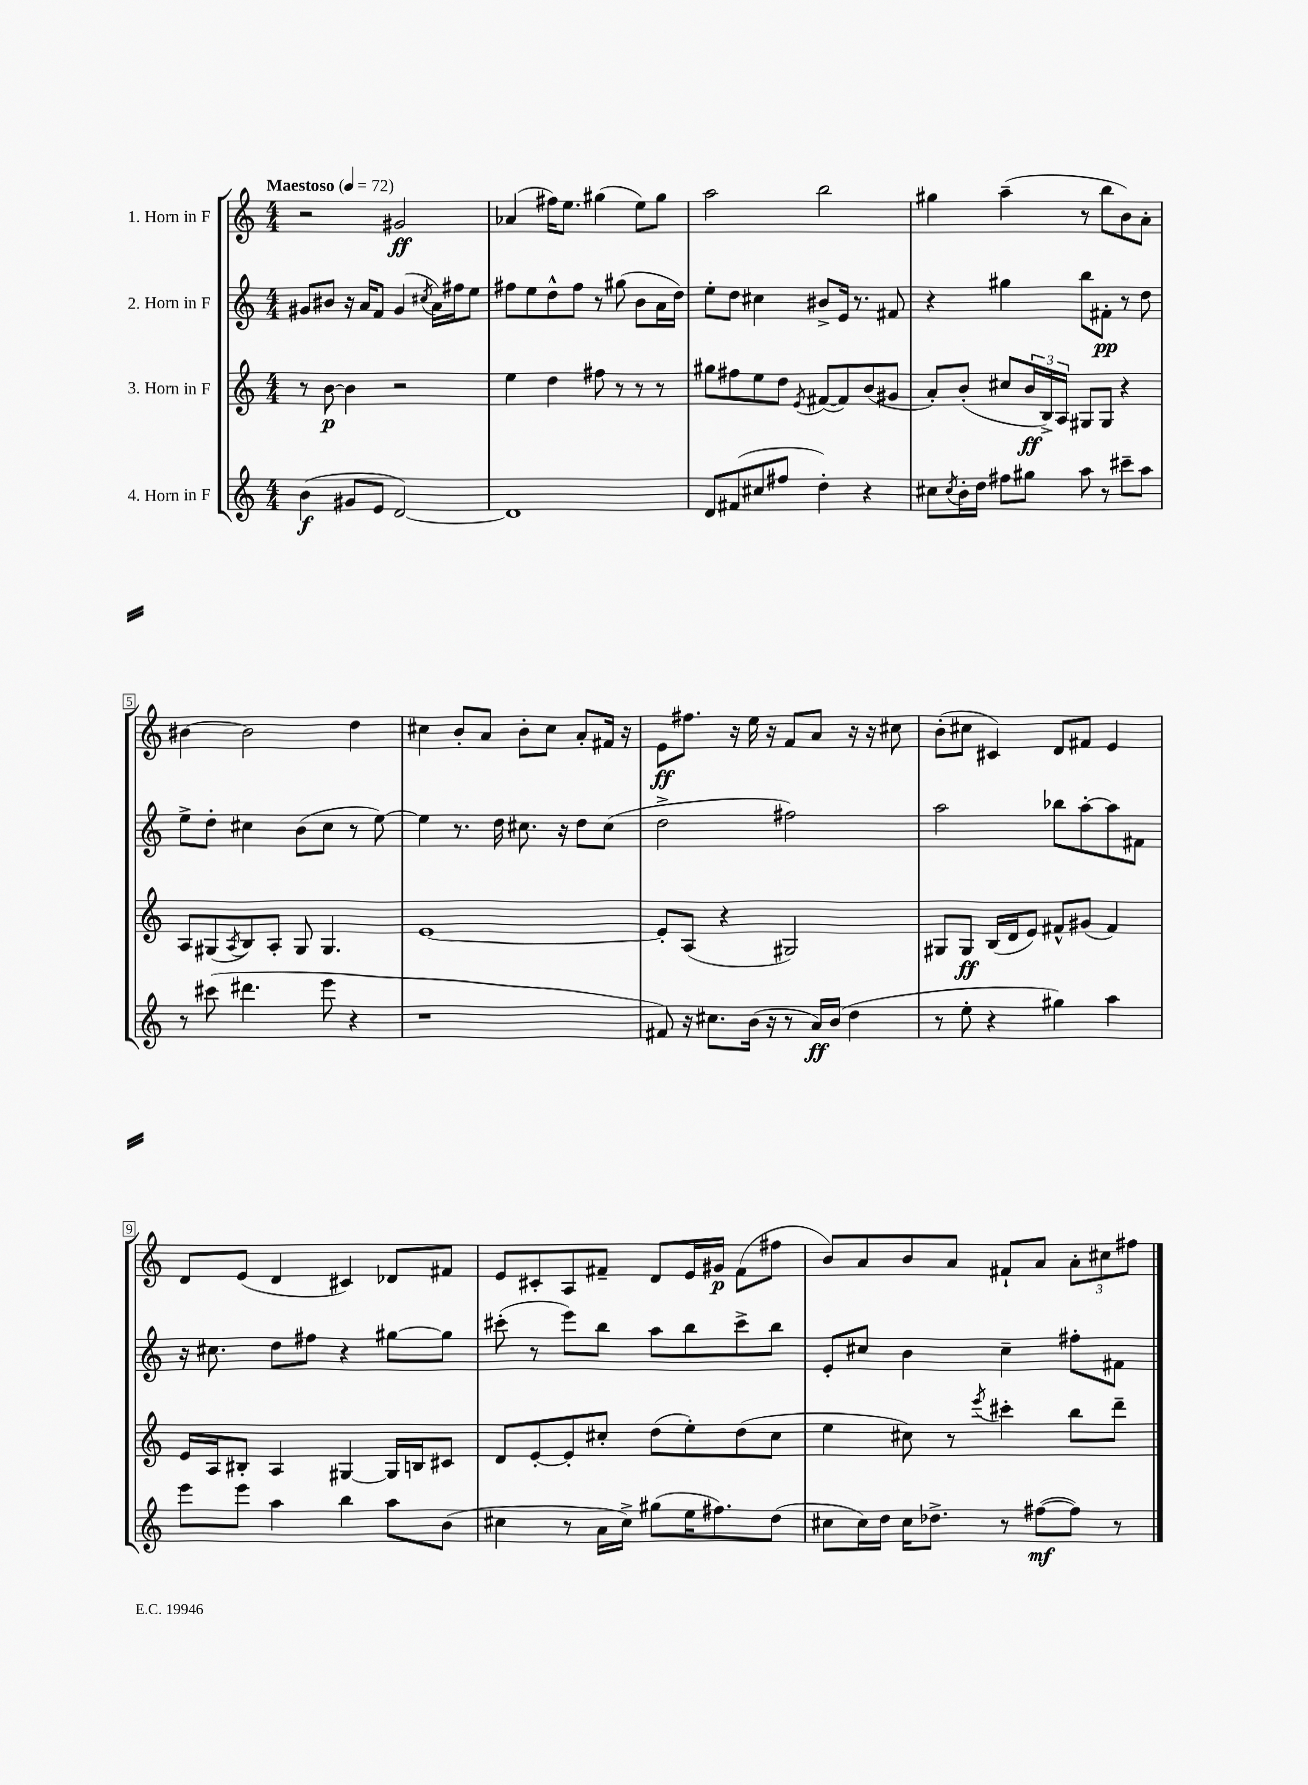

**kern	**kern	**kern	**kern
*staff4	*staff3	*staff2	*staff1
*clefG2	*clefG2	*clefG2	*clefG2
*k[]	*k[]	*k[]	*k[]
*M4/4	*M4/4	*M4/4	*M4/4
*MM72	*MM72	*MM72	*MM72
(4b\	8r	8g#/L	2r
.	[8b\	8b#/J	.
8g#/L	4b\]	16r	.
.	.	16a/LK	.
8e/J	.	8f/J	.
[2d/)	2r	(4g#/	2g#/
.	.	8qcc#/	.
.	.	16a\LL)	.
.	.	16ff#\J	.
.	.	8ee\J	.
=	=	=	=
1d]	4ee\	8ff#\L	(4a-/
.	.	8ee\	.
.	4dd\	8dd^^\	16ff#\LK)
.	.	.	8.ee\J
.	.	8ff#\J	.
.	8ff#\	8r	(4gg#\
.	8r	(8gg#\	.
.	8r	8b\L	8ee\L)
.	8r	16a\L	8gg#\J
.	.	16dd\JJ)	.
=	=	=	=
8d/L	8gg#\L	8ee'\L	2aa\
(8f#/	8ff#\	8dd\J	.
8cc#/	8ee\	4cc#\	.
8ff#/J	8dd\J	.	.
.	8qe/	.	.
4dd'\)	([8f#/L	8b#^/L	2bb\
.	8f#/])	16e/Jk	.
.	.	8.r	.
4r	(8b/	.	.
.	8g#/J	8f#/	.
=	=	=	=
8cc#\L	8a'/L)	4r	4gg#\
8qcc#/	.	.	.
16b'\L	(8b'/J	.	.
16dd\JJ	.	.	.
8ff#\L	8cc#/L	4gg#\	(4aa~\
8gg#\J	24b/L	.	.
.	24B^/)	.	.
.	24A/JJ	.	.
8aa\	8G#/L	8bb\L	8r
8r	8G#/J	8f#'\J	8bb\L
8ccc#~\L	4r	8r	8b\)
8aa\J	.	8dd\	8a'\J
=	=	=	=
8r	8A/L	8ee^\L	[4b#\
(8ccc#\	(8G#/	8dd'\J	.
.	8qA/	.	.
4.ddd#\	8B/)	4cc#\	2b#\]
.	8A'/J	.	.
.	8G#/	(8b\L	.
8eee\	4.G#/	8cc#\J	.
4r	.	8r	4dd\
.	.	[8ee\)	.
=	=	=	=
1r	[1e	4ee\]	4cc#\
.	.	8.r	8b'/L
.	.	.	8a/J
.	.	16dd\	.
.	.	8.cc#\	8b'\L
.	.	.	8cc#\J
.	.	16r	.
.	.	8dd\L	8a'/L
.	.	(8cc#\J	16f#/Jk
.	.	.	16r
=	=	=	=
8f#/)	8e'/]L	2dd^\	8e\L
16r	(8A/J	.	8.ff#\J
8.cc#\L	.	.	.
.	4r	.	.
.	.	.	16r
(16b\Jk	.	.	16ee\
16r	.	.	16r
8r	2G#/)	2ff#\)	8f/L
16a/LL)	.	.	8a/J
(16b/JJ	.	.	.
4dd\	.	.	16r
.	.	.	16r
.	.	.	8cc#\
=	=	=	=
8r	8G#/L	2aa\	(8b'\L
8ee'\	8G#/J	.	8cc#\J
4r	(16B/LL	.	4c#/)
.	16d/J	.	.
.	8e/J)	.	.
4gg#\)	8f#^^/L	8bb-\L	8d/L
.	(8g#/J	[8aa'\	8f#/J
4aa\	4f#/)	8aa\]	4e/
.	.	8f#\J	.
=	=	=	=
8eee\L	16e/LL	16r	8d/L
.	16A/J	8.cc#\	.
8eee\J	8B#'/J	.	(8e/J
4aa\	4A/	8dd\L	4d/
.	.	8ff#\J	.
4bb\	[4G#/	4r	4c#/)
8aa\L	16G#/]LL	[8gg#\L	8d-/L
.	16B/J	.	.
(8b\J	8c#/J	8gg#\]J	8f#/J
=	=	=	=
4cc#\	8d/L	(8ccc#'\	8e/L
.	[8e'/	8r	8c#'/
8r	8e'/]	8eee\L)	8A/
16a\LL	8cc#'/J	8bb\J	8f#~/J
16cc#^\JJ)	.	.	.
(8gg#\L	(8dd\L	8aa\L	8d/L
16ee\K	8ee'\)	8bb\	16e/L
8.ff#\)	.	.	16g#/JJ
.	(8dd\	8ccc#^\	(8f#\L
(8dd\J	8cc#\J	8bb\J	8ff#\J
=	=	=	=
8cc#\L	4ee\	8e'/L	8b/L)
16cc#\L)	.	8cc#/J	8a/
16dd\JJ	.	.	.
16cc#\LK	8cc#\)	4b\	8b/
8.dd-^\J	.	.	.
.	8r	.	8a/J
.	8qeee/	.	.
8r	4ccc#'\	4cc#~\	8f#`/L
([8ff#\L	.	.	8a/J
8ff#\]J)	8bb\L	8ff#'\L	12a'\L
.	.	.	12cc#\
8r	8ddd~\J	8f#\J	.
.	.	.	12ff#\J
==	==	==	==
*-	*-	*-	*-
